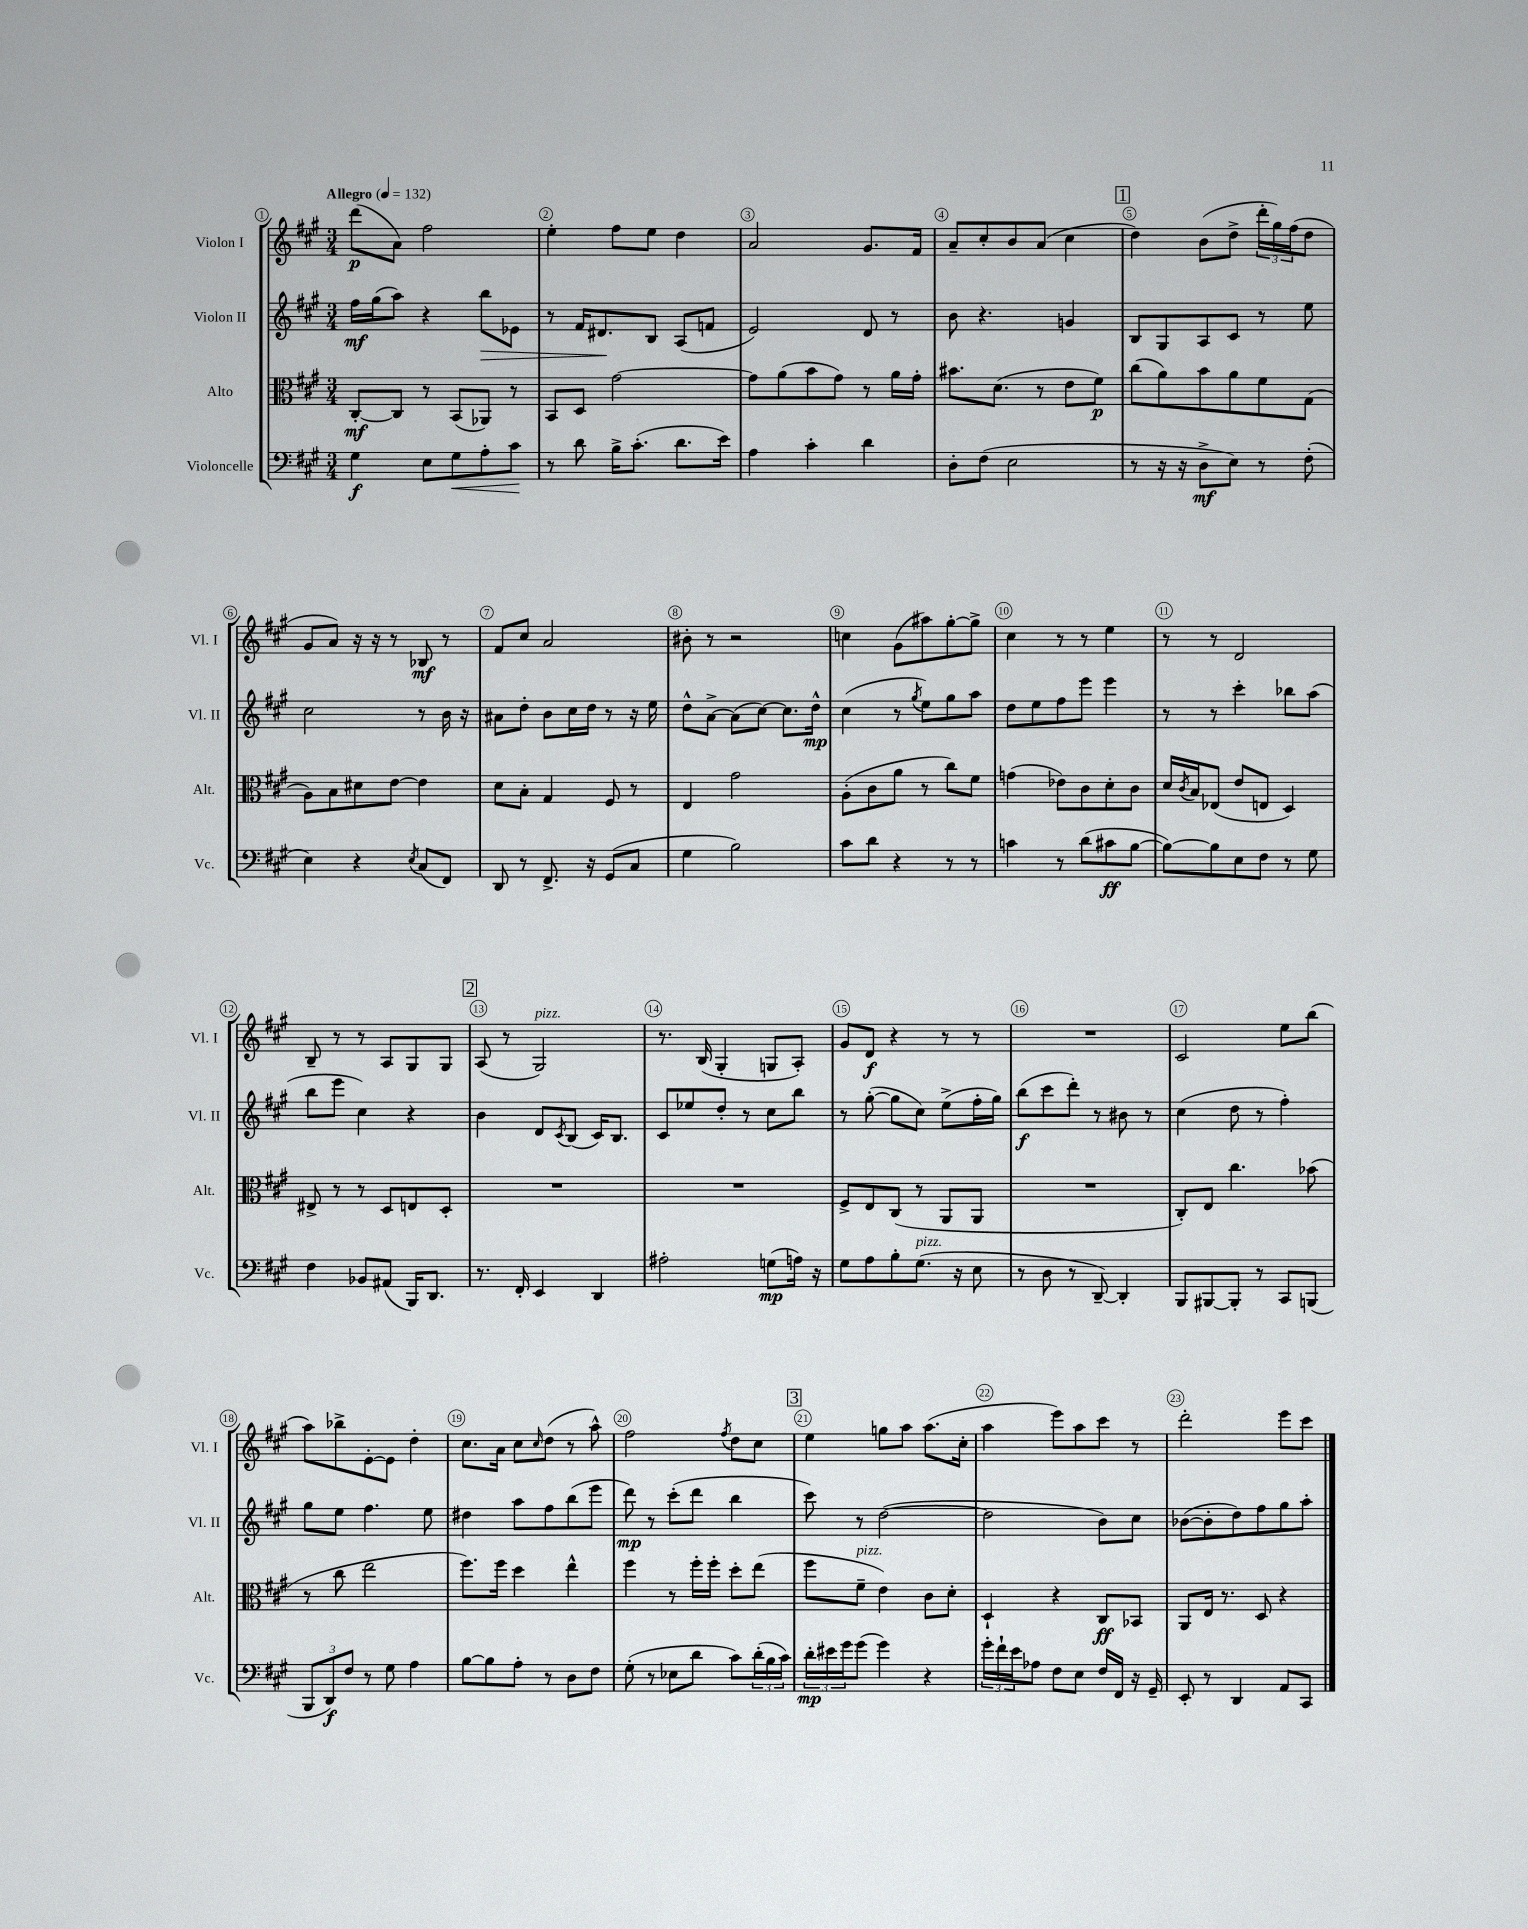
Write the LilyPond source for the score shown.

<<
\new StaffGroup <<
\new Staff = "s0" \with { instrumentName = "Violon I" shortInstrumentName = "Vl. I" } {
    \clef treble \key a \major \numericTimeSignature \time 3/4 \tempo "Allegro" 4 = 132
    d'''8\p( a'8) fis''2 |
    e''4-. fis''8 e''8 d''4 |
    a'2 gis'8. fis'16 |
    a'8-- cis''8-. b'8 a'8( cis''4 |
    \mark \markup { \box "1" } d''4) b'8( d''8-> \tuplet 3/2 { d'''16-. gis''16) fis''16( } d''8 |
    gis'8 a'8) r16 r16 r8 bes8\mf r8 |
    fis'8 cis''8 a'2 |
    bis'8-. r8 r2 |
    c''4 gis'8( ais''8) gis''8~-. gis''8-> |
    cis''4 r8 r8 e''4 |
    r8 r8 d'2 |
    b8-- r8 r8 a8 gis8 gis8 |
    \mark \markup { \box "2" } a8( r8 gis2^\markup { \italic "pizz." }) |
    r8. b16( gis4-. g8 a8-.) |
    gis'8 d'8\f r4 r8 r8 |
    R2. |
    cis'2 e''8 b''8( |
    a''8) bes''8-> e'8~-. e'8 d''4-. |
    cis''8. a'16 cis''8 \grace { cis''16 } d''8( r8 a''8-^) |
    fis''2 \acciaccatura { fis''8 } d''8 cis''8 |
    \mark \markup { \box "3" } e''4 g''8 a''8 a''8.( cis''16-. |
    a''4 e'''8) a''8 cis'''8 r8 |
    d'''2-. e'''8 cis'''8 \bar "|." |
}
\new Staff = "s1" \with { instrumentName = "Violon II" shortInstrumentName = "Vl. II" } {
    \clef treble \key a \major \numericTimeSignature \time 3/4
    fis''16\mf gis''16( a''8) r4 b''8\> ees'8 |
    r8 fis'16 dis'8.\! b8 a8( f'8 |
    e'2) d'8 r8 |
    b'8 r4. g'4 |
    \mark \markup { \box "1" } b8 gis8 a8 cis'8 r8 e''8 |
    cis''2 r8 b'16 r16 |
    ais'8 d''8-. b'8 cis''16 d''16 r8 r16 e''16 |
    d''8-^ a'8~-> a'8( cis''8~) cis''8. d''16-^\mp |
    cis''4( r8 \acciaccatura { gis''8 } e''8) gis''8 a''8 |
    d''8 e''8 fis''8 e'''8 e'''4 |
    r8 r8 cis'''4-. bes''8 a''8( |
    b''8 e'''8 cis''4) r4 |
    \mark \markup { \box "2" } b'4 d'8 \acciaccatura { cis'8 } b8( cis'16) b8. |
    cis'8 ees''8 d''8-. r8 cis''8 b''8 |
    r8 gis''8~-.( gis''8 cis''8) e''8->( fis''16-. gis''16) |
    b''8\f( cis'''8 d'''8-.) r8 bis'8 r8 |
    cis''4( d''8 r8 fis''4-.) |
    gis''8 e''8 fis''4. e''8 |
    dis''4 a''8 fis''8 b''8( e'''8 |
    d'''8\mp) r8 cis'''8-.( d'''8 b''4 |
    \mark \markup { \box "3" } cis'''8) r8 d''2~( |
    d''2 b'8) cis''8 |
    bes'8~( bes'8-. d''8) fis''8 gis''8 a''8-. \bar "|." |
}
\new Staff = "s2" \with { instrumentName = "Alto" shortInstrumentName = "Alt." } {
    \clef alto \key a \major \numericTimeSignature \time 3/4
    cis8~-.\mf cis8 r8 b,8( aes,8) r8 |
    b,8 d8 gis'2~ |
    gis'8 a'8( b'8 gis'8) r8 a'16 gis'16-. |
    bis'8. d'8.( r8 e'8 fis'8\p) |
    \mark \markup { \box "1" } cis''8( a'8) b'8 a'8 fis'8 gis8( |
    a8) b8 dis'8 e'8~ e'4 |
    d'8 b8-. gis4 fis8 r8 |
    e4 gis'2 |
    a8-.( cis'8 a'8 r8 cis''8) fis'8 |
    g'4( ees'8) cis'8 d'8-. cis'8 |
    d'16 \acciaccatura { cis'8 } b16 ees8( e'8 e8 d4) |
    eis8-> r8 r8 d8 e8 d8-. |
    \mark \markup { \box "2" } R2. |
    R2. |
    fis8-> e8 cis8( r8 a,8 a,8 |
    R2. |
    cis8-.) e8 cis''4. bes'8( |
    r8 cis''8 e''2 |
    fis''8.) fis''16 d''4 e''4-^ |
    fis''4 r8 fis''16-. fis''16-. d''8-. e''8( |
    \mark \markup { \box "3" } fis''8 fis'8--^\markup { \italic "pizz." } e'4) cis'8 d'8-. |
    d4-! r4 cis8\ff bes,8 |
    a,8 e16 r8. d8 r4 \bar "|." |
}
\new Staff = "s3" \with { instrumentName = "Violoncelle" shortInstrumentName = "Vc." } {
    \clef bass \key a \major \numericTimeSignature \time 3/4
    gis4\f e8 gis8\< a8-. cis'8\! |
    r8 d'8 b16-> cis'8.-.( d'8. e'16) |
    a4 cis'4-. d'4 |
    d8-. fis8( e2 |
    \mark \markup { \box "1" } r8 r16 r16 d8->\mf e8) r8 fis8-.( |
    e4) r4 \acciaccatura { e8 } cis8( fis,8) |
    d,8 r8 fis,8.-> r16 gis,8( cis8 |
    gis4 b2) |
    cis'8 d'8 r4 r8 r8 |
    c'4 r8 d'8( cis'8\ff b8~ |
    b8~) b8 e8 fis8 r8 gis8 |
    fis4 bes,8 ais,8( b,,16) d,8. |
    \mark \markup { \box "2" } r8. fis,16-. e,4 d,4 |
    ais2-. g8\mp( a16) r16 |
    gis8 a8 b8-. gis8.^\markup { \italic "pizz." }( r16 e8 |
    r8 d8 r8 d,8~--) d,4-. |
    b,,8 bis,,8~ bis,,8-. r8 cis,8 b,,8( |
    \tuplet 3/2 { b,,8 d,8\f) fis8 } r8 gis8 a4 |
    b8~ b8 a8-. r8 d8 fis8 |
    gis8-.( r8 ees8 d'8 cis'8) \tuplet 3/2 { d'16-.( b16 cis'16) } |
    \mark \markup { \box "3" } \tuplet 3/2 { d'16-.\mp eis'16 gis'16 } gis'8( gis'4) r4 |
    \tuplet 3/2 { gis'16-. fis'16-! e'16 } aes8 fis8 e8 fis16 fis,16 r16 gis,16-- |
    e,8-. r8 d,4 a,8 cis,8 \bar "|." |
}
>>
>>
\layout { \context { \Score \override BarNumber.break-visibility = ##(#f #t #t) barNumberVisibility = #all-bar-numbers-visible \override BarNumber.stencil = #(make-stencil-circler 0.1 0.3 ly:text-interface::print) } }
